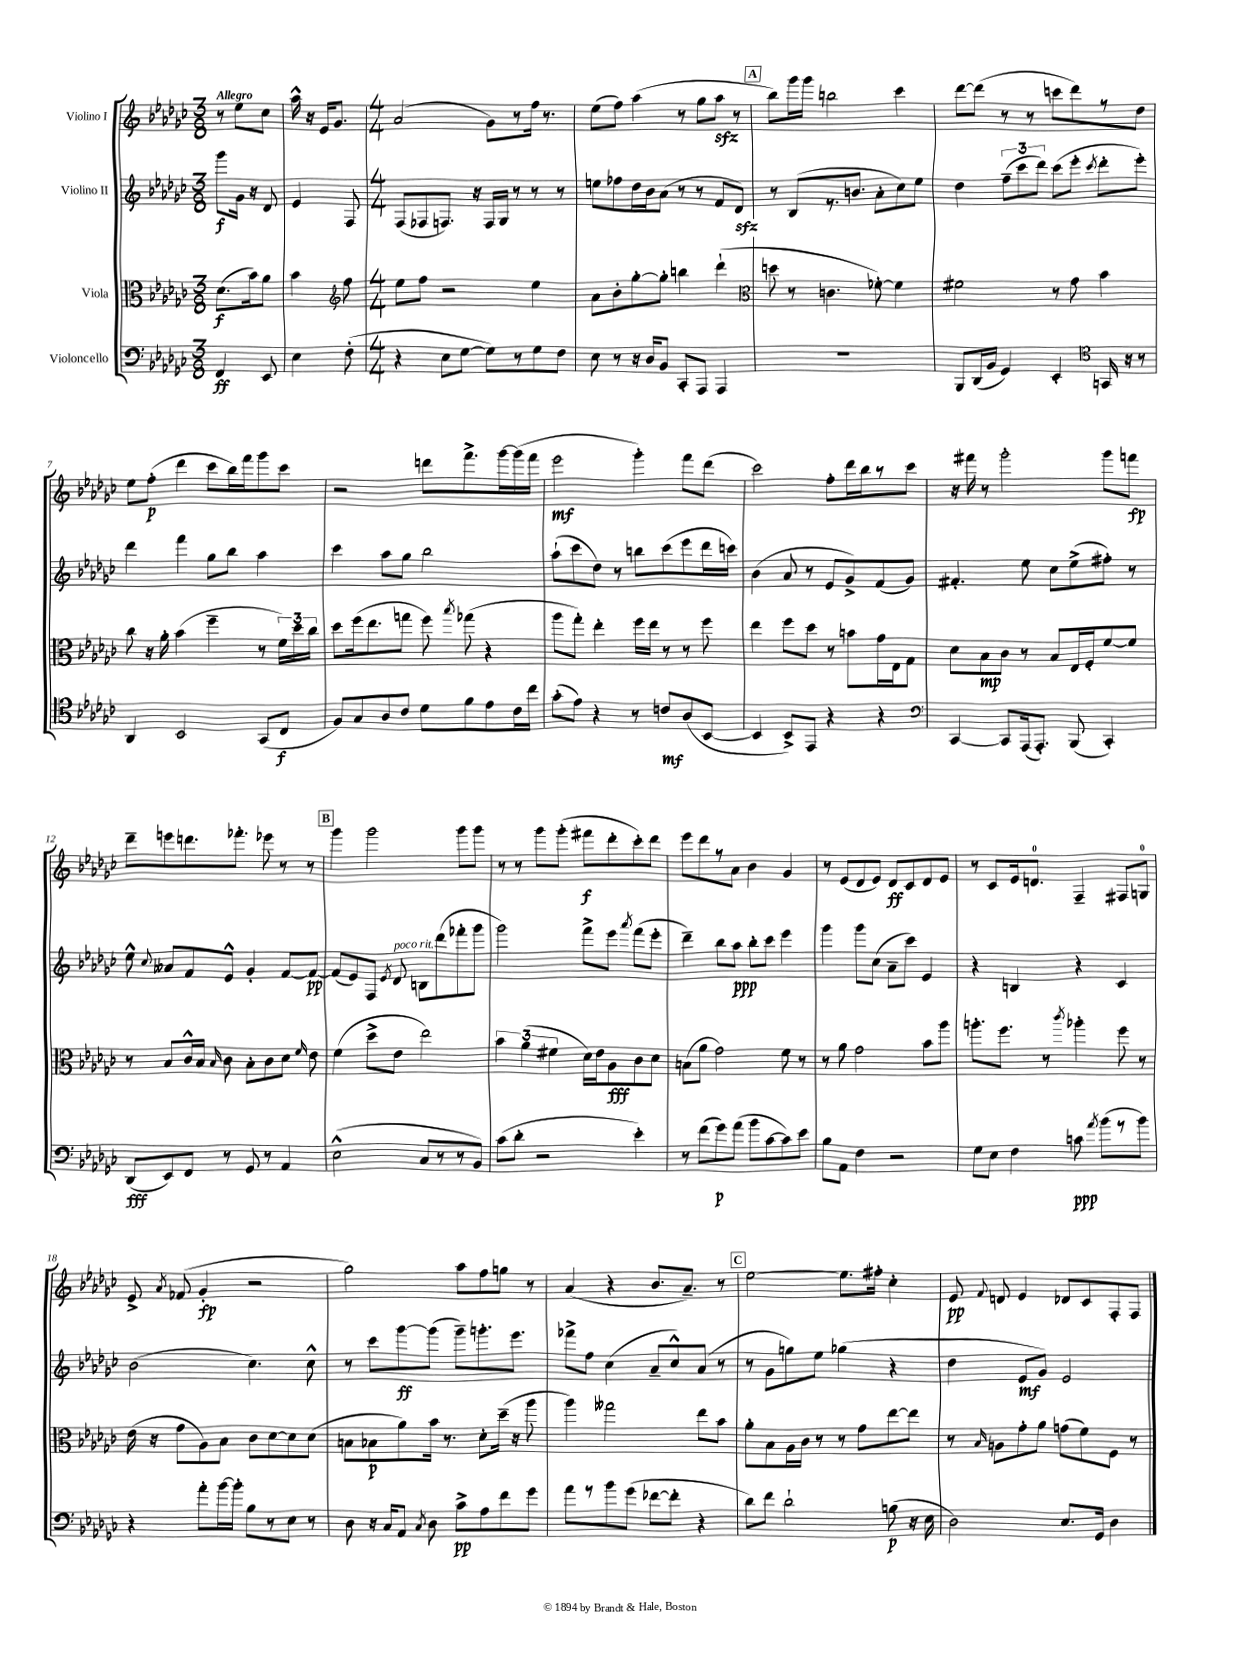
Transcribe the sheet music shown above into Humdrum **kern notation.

**kern	**kern	**kern	**kern
*staff4	*staff3	*staff2	*staff1
*clefF4	*clefC3	*clefG2	*clefG2
*k[b-e-a-d-g-c-]	*k[b-e-a-d-g-c-]	*k[b-e-a-d-g-c-]	*k[b-e-a-d-g-c-]
*M3/8	*M3/8	*M3/8	*M3/8
4FF/	(8.d-\L	8ggg-\L	8r
.	.	16g-\Jk	8ee-\L
.	16b-\k)	16r	.
8EE-/	8a-\J	8d-/	8cc-\J
=	=	=	=
4E-\	4b-\	4e-/	16aa-^^\
.	.	.	16r
.	.	.	16e-/LK
.	.	.	8.g-/J
*	*clefG2	*	*
(8F'\	8ff\	8F/	.
=	=	=	=
*M4/4	*M4/4	*M4/4	*M4/4
4r	8ee-\L	(8F/L	(2a-/
.	8ff\J	8F-/	.
8E-\L	2r	8.F/J)	.
[8G-\J	.	.	.
.	.	16r	.
8G-\]L)	.	16F/LL	8g-\L)
.	.	16G-/JJ	.
8r	.	8r	8r
8G-\	4ee-\	8r	16ff\Jk
.	.	.	8.r
8F\J	.	8r	.
=	=	=	=
8E-\	8a-\L	8ee\L	(8ee-\L
8r	8b-'\	8ff-\	8ff\J)
16r	[8gg-'\	16dd-\L	(4aa-\
16D-/LK	.	16b-\J	.
8BB-/J	8gg-'\]J	(8a-\J	.
8CC-'/L	4bb\	8r	8r
8AAA-/J	.	8r	8gg-\L
4AAA-/	(4ddd-`\	8f/L	8aa-\J
.	.	8d-/J)	8r
=	=	=	=
*	*clefC3	*	*
1r	8dd\	8r	8bb-\L)
.	8r	(8B-/L	16ggg-\L
.	.	.	16ggg-\JJ
.	4.c\	8.r	2bb\
.	.	8.b/J	.
.	[8f-'\)	8a-'\L	.
.	4f-\]	8cc-\)	4ccc-\
.	.	8ee-\J	.
=	=	=	=
8BBB-/L	2f#\	4dd-\	[8ddd-\L
(16DD-/L	.	.	(8ddd-\]J
16BB-/JJ	.	.	.
4GG-/)	.	(12ff~\L	8r
.	.	12ccc-\	.
.	.	.	8r
.	.	12ddd-\J)	.
4EE-'/	8r	(8ccc-\L	8ccc\L
.	8g-\	8eee-'\J	8ddd-\)
*clefC4	*	*	*
.	.	8qccc-/	.
16GG/	4b-\	8ddd-'\L	8r
16r	.	.	.
8r	.	8eee-'\J)	8dd-\J
=	=	=	=
4AA-/	8cc-\	4ddd-\	8ee-\L
.	16r	.	(8ff'\J
.	16a-'\	.	.
2BB-/	(4b-\	4fff\	4ddd-\
.	4ff~\	8gg-\L	8ccc-\L
.	.	8bb-\J	16bb-\L)
.	.	.	16fff\J
(8GG-/L	8r	4aa-\	8ggg-\
8C-/J	24f\LL)	.	8ccc-\J
.	24dd-\	.	.
.	24cc-\JJ	.	.
=	=	=	=
8F/L)	8dd-\L	4ccc-\	2r
8G-/	(16ff\k	.	.
.	8.ee-\	.	.
8A-/	.	8aa-\L	.
8c-/J	8gg\J	8gg-\J	.
8d-\L	8ff\)	2bb-\	8ddd\L
.	8qbb-/	.	.
8f\	(8gg-\	.	8.fff^\
8e-\	4r	.	.
.	.	.	[16ggg-\L
16c-\L	.	.	(16ggg-\]
16cc-\JJ	.	.	16fff\JJ
=	=	=	=
(8g-'\L	8aa-\L	(8aa-`\L	2eee-\
8e-\J)	8gg-'\J)	8ccc-\	.
4r	4ee-'\	8dd-\J)	.
.	.	8r	.
8r	16ff\LL	8bb\L	4ggg-'\)
.	16ee-\JJ	.	.
8c/L	8r	(8ccc-\	.
(8A-/	8r	8eee-\	8fff\L
[8BB-/J	8ff\	16ddd-\L	(8ddd-\J
.	.	16ccc\JJ)	.
=	=	=	=
4BB-/]	4ee-\	(4b-\	2ccc-\)
8BB-^/L)	8ff\L	8a-/	.
8EE-/J	8dd-\J	8r	.
4r	8r	8e-/L	8ff'\L
.	8b\L	8g-^/)	16ddd-\L
.	.	.	16bb-\J
4r	16g-\L	(8f/	8r
.	16E-\J	.	.
.	8G-\J	8g-/J)	8ccc-\J
=	=	=	=
*clefF4	*	*	*
[4CC-/	8d-\L	4.f#'/	16r
.	.	.	16fff#\
.	8B-\	.	8r
8CC-/]L	8c-\J	.	2ggg-'\
(16AAA-/k	8r	8ee-\	.
8.AAA-'/J)	.	.	.
.	8B-/L	8cc-\L	.
(8BBB-/	16E-/L	(8ee-^\	.
.	16F'/J	.	.
4CC-'/)	[8f/	8ff#'\J)	8ggg-\L
.	8f/]J	8r	8fff\J
=	=	=	=
(8DD-/L	8r	8ee-^^\	8ddd-~\L
.	.	8qqcc-/	.
8EE-/)	8B-/L	8a--/L	8eee\
8FF/J	16c-^^/L	8f/	8.ddd\
.	16B-/JJ	.	.
.	16qqB-/	.	.
8r	8c-\	8e-^^/J	.
.	.	.	8.fff-'\J
8GG-/	8B-'\L	4g-'/	.
8r	8c-\	.	8eee-\
4AA-/	8d-\J	[8f/L	8r
.	16qqf/	.	.
.	8e-\	8f/_J	8r
=	=	=	=
(2E-^^\	(4f\	(8f/]L	4ggg-\
.	.	8e-/)	.
.	8dd-^\L	8F/J	2ggg-\
.	.	8qe-/	.
.	8e-\J	8d-/	.
8C-/L	2ee-\)	8B\L	.
8r	.	(8ddd-\	.
8r	.	8fff-'\	8ggg-\L
8BB-/J)	.	8ggg-\J	8ggg-\J
=	=	=	=
(8c-\L	6b-\	2ggg-\)	8r
8d-'\J	.	.	8r
.	(6a-\	.	.
2r	.	.	8ggg-\L
.	6f#\	.	.
.	.	.	(8ggg-'\J
.	16d-\LL)	8fff^\L	8fff#\L
.	16e-\J	.	.
.	8A-\	8eee-\J	8ddd-'\
.	.	8qaaa-/	.
4e-'\)	8c-\	(8fff\L	8ccc-'\)
.	8d-\J	8eee-'\J	8ddd-\J
=	=	=	=
8r	(8B\L	4ddd-~\)	8eee-\L
(8f\L	8a-\J	.	8ddd-\
8g-\)	2g-\)	8bb-\L	8r
(8a-\J	.	8aa-\J	8a-\J
8b-\L	.	8bb-'\L	4b-\
[8c-\	.	8ccc-\J	.
8c-\])	8f\	4eee-\	4g-/
8e-\J	8r	.	.
=	=	=	=
8B-\L	8r	4ggg-\	8r
8AA-\J	8a-\	.	(8e-/L
4F\	2g-\	8ggg-\L	8d-/
.	.	(8cc-\J	8e-/J)
2r	.	8a-~\L	8d-/L
.	.	8ccc-\J)	8c-/
.	8b-\L	4e-/	8d-/
.	8aa-\J	.	8e-/J
=	=	=	=
8G-\L	8.aa'\L	4r	8r
8E-\J	.	.	8c-/L
.	8.ff\J	.	.
4F\	.	4B/	16e-/k
.	.	.	8.d/J
.	8r	.	.
.	8qccc-/	.	.
8c\	4aa-'\	4r	4F~/
8qa-/	.	.	.
(8b-\L	.	.	.
8r	8ff\	4c-/	8F#/L
8b-\J)	8r	.	8G/J
=	=	=	=
4r	(16e-\	(2b-\	8e-^/
.	16r	.	.
.	.	.	8qa-/
.	8g-\L	.	(8f-/
8a-'\L	8A-\)	.	4g-'/
[16b-\L	8B-\J	.	.
16b-'\]JJ	.	.	.
8B-\L	8c-\L	4.cc-\)	2r
8r	[8d-\	.	.
8E-\J	8d-\]	.	.
8r	(8d-\J	8cc-^^\	.
=	=	=	=
8D-\	8B\L	8r	2gg-\)
16r	8B-\	8ccc-\L	.
16C-/LK	.	.	.
8AA-/J	8a-\)	[8ggg-\	.
8qC-/	.	.	.
8D-\	16b-\Jk	(8ggg-\]J	.
.	8.r	.	.
8c-^\L	.	8ggg-~\L)	8aa-\L
8A-\	8d-'\L	8.ggg'\	8ff\
8f\	(16dd-~\Jk	.	8gg\J
.	16r	8.eee-\J	.
8g-\J	8aa-\	.	8r
=	=	=	=
8a-\L	4aa-\)	8fff-^\L	(4a-/
8r	.	8ff\J	.
8b-\	2gg--\	(4cc-\	4r
(8g-\J	.	.	.
[8f-\L	.	8a-~/L	8.b-/L
8f-'\]J	.	8cc-^^/)	.
.	.	.	8.a-~/J)
4r	8ee-\L	(8a-/J	.
.	8b-\J	8r	8r
=	=	=	=
8d-\L)	8a-'\L	8r	[2ee-\
8f\J	8B-\	8g-\L	.
2d-`\	16A-\L	8gg\)	.
.	16c-\JJ	.	.
.	8r	8ee-\J	.
.	8r	(4gg-\	8.ee-\]L
.	8g-\L	.	.
.	.	.	16ff#'\Jk
(8B\	[8ee-\	4r	4cc-'\
16r	8ee-\]J	.	.
16E-\	.	.	.
=	=	=	=
2D-\)	8r	4dd-\	8e-/
.	16qqB-/	.	8qqf/
.	8A\L	.	8d/
.	8g-'\	8e-/L	4e-/
.	8a-\J	8g-/J)	.
8.E-/L	(8g\L	2e-/	8d-/L
.	8f\)	.	8c-/
16GG-/Jk	.	.	.
4D-\	8F\J	.	8F'/
.	8r	.	8F/J
==	==	==	==
*-	*-	*-	*-
